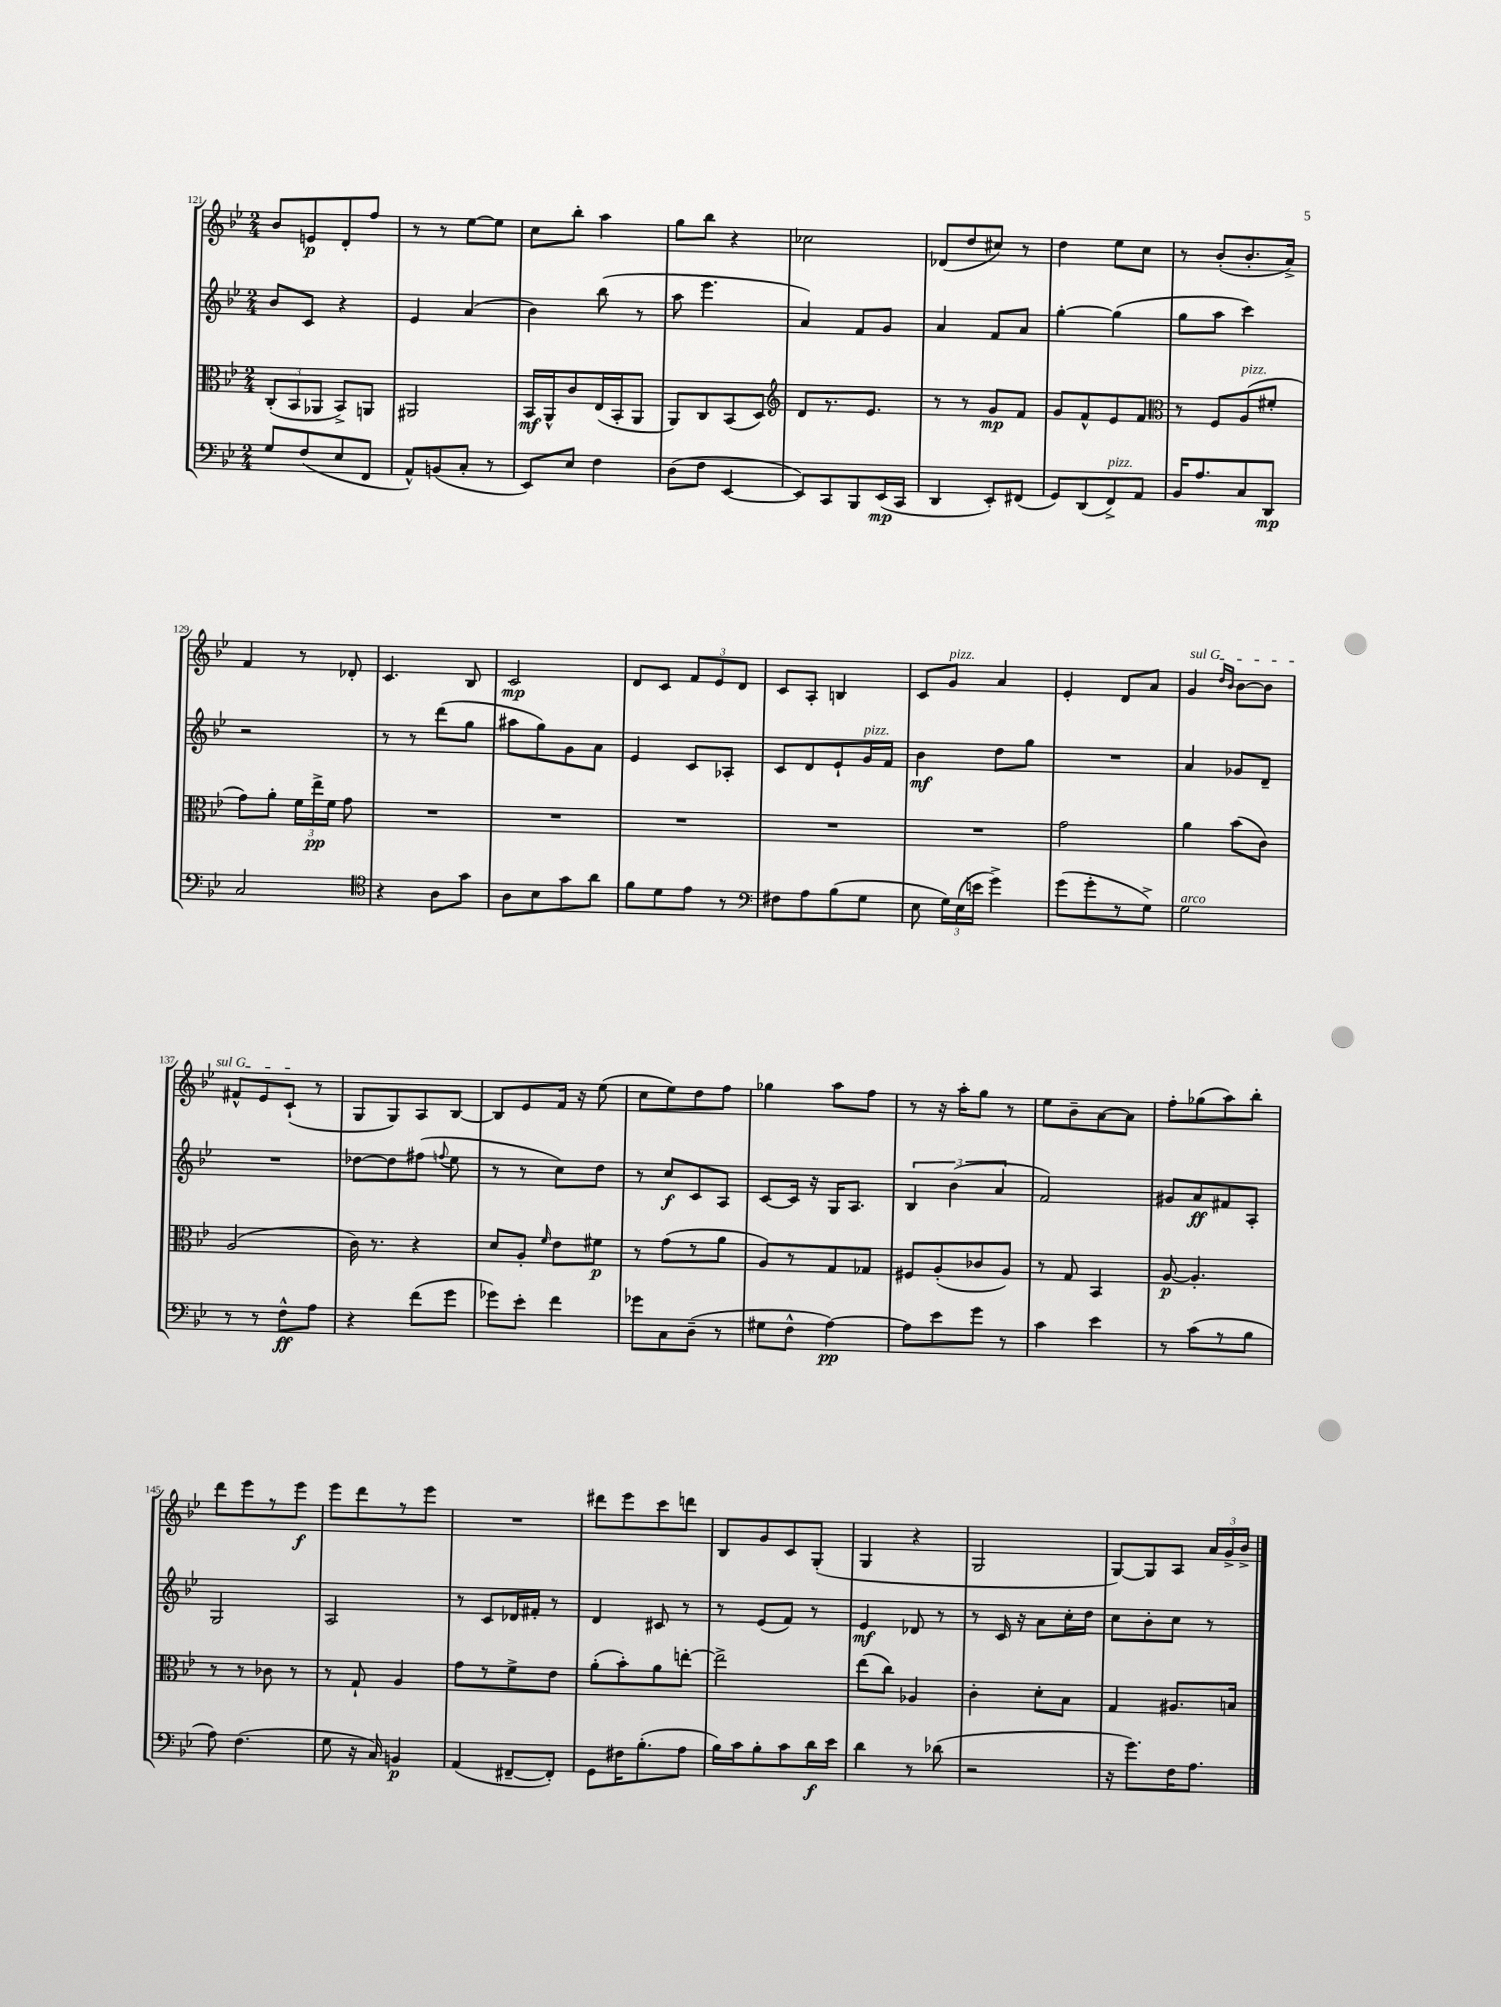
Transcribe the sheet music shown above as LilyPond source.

<<
\new StaffGroup <<
\new Staff = "s0" {
    \clef treble \key bes \major \numericTimeSignature \time 2/4
    \autoBeamOff bes'8[ e'8\p d'8-. f''8] |
    r8 r8 ees''8[~ ees''8] |
    c''8[ bes''8]-. a''4 |
    g''8[ bes''8] r4 |
    ces''2 |
    des'8[( d''8 cis''8]) r8 |
    d''4 ees''8[ c''8] |
    r8 bes'8[-.( bes'8.-. a'16]->) |
    f'4 r8 des'8-. |
    c'4. bes8 |
    c'2\mp |
    d'8[ c'8] \tuplet 3/2 { f'8[ ees'8 d'8] } |
    c'8[ a8]-. b4 |
    c'8[ g'8]^\markup { \italic "pizz." } a'4 |
    ees'4-. d'8[ a'8] |
    \once \override TextSpanner.bound-details.left.text = \markup { \italic "sul G" } g'4\startTextSpan \grace { d''16[ bes'16] } bes'8[~ bes'8] |
    fis'8[-^ ees'8 c'8]-!\stopTextSpan( r8 |
    g8[ g8) a8 bes8]~ |
    bes8[ ees'8 f'16] r16 ees''8( |
    c''8[ ees''8) d''8 f''8] |
    ges''4 a''8[ f''8] |
    r8 r16 a''16[-. g''8] r8 |
    ees''8[ bes'8-- a'8~ a'8] |
    f''8[-. ges''8( a''8) bes''8]-. |
    d'''8[ ees'''8 r8 ees'''8]\f |
    ees'''8[ d'''8 r8 ees'''8] |
    R2 |
    dis'''8[ ees'''8 c'''8 d'''8] |
    bes8[ g'8 c'8 g8]-.( |
    g4 r4 |
    g2 |
    g8[~) g8 a8] \tuplet 3/2 { a'16[ g'16-> bes'16]-> } \bar "|." |
}
\new Staff = "s1" {
    \clef treble \key bes \major \numericTimeSignature \time 2/4
    \autoBeamOff bes'8[ c'8] r4 |
    ees'4 a'4( |
    bes'4) bes''8( r8 |
    a''8 ees'''4. |
    a'4) f'8[ g'8] |
    a'4 f'8[ a'8] |
    g''4~-. g''4( |
    g''8[ a''8] c'''4) |
    r2 |
    r8 r8 d'''8[( g''8] |
    ais''8[ g''8) g'8 a'8] |
    ees'4 c'8[ aes8]-. |
    c'8[ d'8 ees'8-! g'16^\markup { \italic "pizz." } f'16] |
    bes'4\mf d''8[ g''8] |
    R2 |
    a'4 ges'8[ d'8]-- |
    R2 |
    des''8[~ des''8 fis''8]( \appoggiatura { f''8 } ees''8 |
    r8 r8 c''8[) d''8] |
    r8 c''8[\f c'8 a8] |
    c'8[~ c'16] r16 g16[ a8.] |
    \tuplet 3/2 { bes4 bes'4( a'4 } |
    f'2) |
    gis'8[ a'8\ff fis'8 a8]-. |
    g2 |
    a2 |
    r8 c'8[ des'16 fis'16]-. r8 |
    d'4 cis'8 r8 |
    r8 ees'8[( f'8]) r8 |
    ees'4\mf des'8 r8 |
    r8 c'16 r16 a'8[ c''16-. d''16] |
    c''8[ bes'8-. c''8] r8 \bar "|." |
}
\new Staff = "s2" {
    \clef alto \key bes \major \numericTimeSignature \time 2/4
    \autoBeamOff \tuplet 3/2 { c8[-.( bes,8 aes,8] } bes,8[->) a,8] |
    ais,2 |
    bes,16[\mf a,16-^ c'8 ees16( bes,16-. a,8] |
    a,8[) c8 bes,8( d8]) |
    \clef treble d'8[ r8. ees'8.] |
    r8 r8 g'8[\mp f'8] |
    g'8[ f'8-^ ees'8 f'8] |
    \clef alto r8 f8[ a8^\markup { \italic "pizz." }( fis'8]-. |
    g'8[) a'8]-. \tuplet 3/2 { f'16[ ees''16->\pp f'16] } g'8 |
    R2 |
    R2 |
    R2 |
    R2 |
    R2 |
    g'2 |
    a'4 bes'8[( c'8]) |
    a2( |
    c'16) r8. r4 |
    d'8[ a8]-. \grace { f'16 } ees'8[ fis'8]\p |
    r8 g'8[( r8 a'8] |
    a8[) r8 g8 ges8] |
    fis8[ a8-.( ces'8 a8]) |
    r8 g8 bes,4 |
    a8~\p a4.-. |
    r8 r8 ces'8 r8 |
    r8 g8-! a4 |
    g'8[ r8 f'8-> ees'8] |
    a'8[-.( bes'8-.) a'8 e''8]~-. |
    e''2-> |
    ees''8[( c''8]) aes4 |
    c'4-. d'8[-. bes8] |
    g4 ais8.[ b16] \bar "|." |
}
\new Staff = "s3" {
    \clef bass \key bes \major \numericTimeSignature \time 2/4
    \autoBeamOff g8[ f8( ees8 f,8] |
    a,8[-^) b,8( c8]-. r8 |
    ees,8[) ees8] f4 |
    d8[( f8] ees,4~ |
    ees,8[) c,8 bes,,8 ees,16\mp( c,16] |
    d,4 ees,8[-.) fis,8]( |
    g,8[) d,8( f,8->^\markup { \italic "pizz." }) a,8] |
    bes,16[ a8. c8 d,8]\mp |
    c2 |
    \clef tenor r4 a8[ g'8] |
    a8[ bes8 g'8 a'8] |
    f'8[ d'8 ees'8] r8 |
    \clef bass fis8[ a8 bes8( g8] |
    ees8 \tuplet 3/2 { g16[) ees16( e'16] } g'4->) |
    g'8[( g'8-. r8 g8]->) |
    g2^\markup { \italic "arco" } |
    r8 r8 f8[-^\ff a8] |
    r4 f'8[( g'8] |
    ges'8[) ees'8]-. f'4 |
    ges'8[ c8 d8]--( r8 |
    gis8[ f8]-^ a4~\pp) |
    a8[ ees'8 g'8] r8 |
    c'4 ees'4 |
    r8 c'8[( r8 bes8] |
    a8) f4.( |
    g8 r16 c16) b,4\p |
    a,4( fis,8[~-- fis,8]-.) |
    g,8[ fis16 bes8.-.( a8] |
    bes16[) c'16 bes8-. c'8 d'16\f ees'16] |
    d'4 r8 des'8( |
    r2 |
    r16 g'8.[) f16 a8.] \bar "|." |
}
>>
>>
\layout { \context { \Score currentBarNumber = #121 } }
